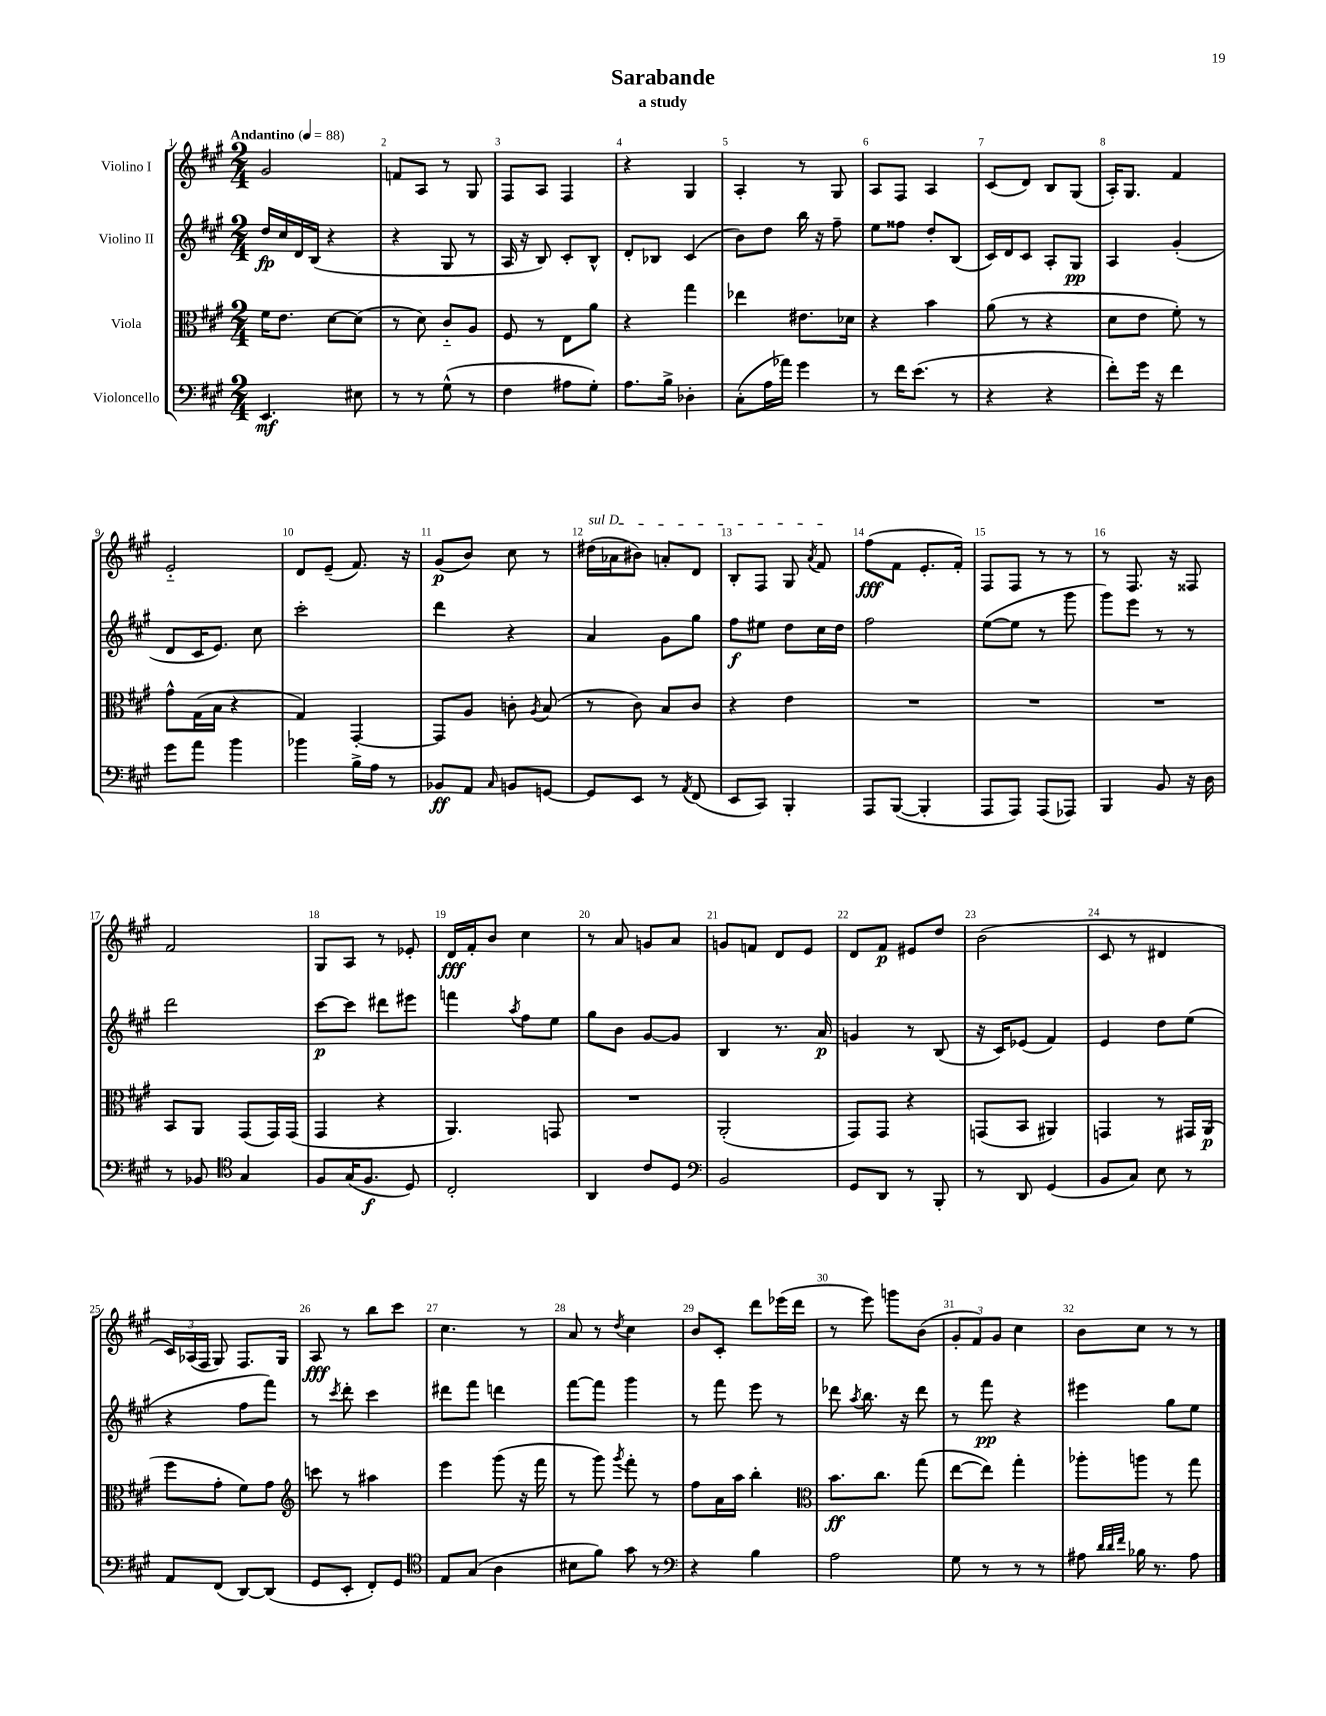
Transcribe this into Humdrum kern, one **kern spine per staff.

**kern	**kern	**kern	**kern
*staff4	*staff3	*staff2	*staff1
*clefF4	*clefC3	*clefG2	*clefG2
*k[f#c#g#]	*k[f#c#g#]	*k[f#c#g#]	*k[f#c#g#]
*M2/4	*M2/4	*M2/4	*M2/4
*MM88	*MM88	*MM88	*MM88
4.EE/	16f#\LK	16dd/LL	2g#/
.	8.e\J	16cc#/	.
.	.	16d/	.
.	.	(16B/JJ	.
.	[8d\L	4r	.
8E#\	(8d\]J	.	.
=	=	=	=
8r	8r	4r	8f/L
8r	8d\)	.	8A/J
(8G#^^\	8c#'~/L	8G#/	8r
8r	8A/J	8r	8G#/
=	=	=	=
4F#\	8F#/	16A/	8F#/L
.	.	16r	.
.	8r	8B/)	8A/J
8A#\L	8E\L	8c#'/L	4F#/
8G#'\J)	8a\J	8B^^/J	.
=	=	=	=
8.A\L	4r	8d'/L	4r
.	.	8B-/J	.
16B^\Jk	.	.	.
4D-'\	4gg#\	(4c#/	4G#/
=	=	=	=
(8C#'\L	4ee-\	8b\L)	4A'/
16A\L	.	8dd\J	.
16a-\JJ)	.	.	.
4g#\	8.e#\L	16bb\	8r
.	.	16r	.
.	.	8ff#~\	8G#/
.	16d-\Jk	.	.
=	=	=	=
8r	4r	8ee\L	8A/L
16f#\LK	.	8ff##\J	8F#/J
(8.e\J	.	.	.
.	4b\	8dd'/L	4A/
8r	.	(8B/J	.
=	=	=	=
4r	(8a\	16c#/LL)	(8c#/L
.	.	16d/J	.
.	8r	8c#/J	8d/J)
4r	4r	8A'/L	8B/L
.	.	8G#/J	(8G#/J
=	=	=	=
8f#'\L)	8d\L	4A/	16A'/LK)
.	.	.	8.G#/J
16g#\Jk	8e\J	.	.
16r	.	.	.
4f#\	8f#'\)	(4g#'/	4f#/
.	8r	.	.
=	=	=	=
8g#\L	8g#^^\L	8d/L	2e'~/
8a\J	(16G#\L	16c#/K	.
.	16B\JJ	8.e/J)	.
4b\	4r	.	.
.	.	8cc#\	.
=	=	=	=
4b-\	4G#/)	2ccc#'\	8d/L
.	.	.	(8e~/J
16B^\LL	[4GG#'/	.	8.f#/)
16A\JJ	.	.	.
8r	.	.	.
.	.	.	16r
=	=	=	=
8BB-/L	8GG#/]L	4ddd\	(8g#/L
8AA/J	8A/J	.	8b/J)
16qqC#/	.	.	.
8BB/L	8c'\	4r	8cc#\
.	8qA/	.	.
[8GG/J	(8B/	.	8r
=	=	=	=
8GG/]L	8r	4a/	(16dd#\LL
.	.	.	16a-\J
8EE/J	8c#\)	.	8b#\J)
8r	8B/L	8g#\L	8a'/L
8qAA/	.	.	.
(8FF#/	8c#/J	8gg#\J	8d/J
=	=	=	=
8EE/L	4r	8ff#\L	8B'/L
8CC#/J)	.	8ee#\J	8F#/J
4BBB'/	4e\	8dd\L	8G#/
.	.	.	8qa/
.	.	16cc#\L	8f#/
.	.	16dd\JJ	.
=	=	=	=
8AAA/L	2r	2ff#\	(8ff#\L
([8BBB/J	.	.	8f#\J
4BBB'/]	.	.	8.e'/L
.	.	.	16f#'/Jk)
=	=	=	=
8AAA/L	2r	([8ee\L	8F#/L
8AAA/J)	.	8ee\]J	8F#/J
(8AAA/L	.	8r	8r
8AAA-/J)	.	8ggg#\	8r
=	=	=	=
4BBB/	2r	8ggg#\L)	8r
.	.	8eee\J	8.F#/
8BB/	.	8r	.
.	.	.	16r
16r	.	8r	8F##/
16D\	.	.	.
=	=	=	=
8r	8BB/L	2ddd\	2f#/
8BB-/	8AA/J	.	.
*clefC4	*	*	*
4G#/	(8GG#/L	.	.
.	16GG#/L)	.	.
.	(16GG#/JJ	.	.
=	=	=	=
8F#/L	4GG#/	[8ccc#\L	8G#/L
(16G#/K	.	8ccc#\]J	8A/J
8.F#/J	.	.	.
.	4r	8ddd#\L	8r
8D/)	.	8eee#\J	8e-'/
=	=	=	=
2C#'/	4.AA/)	4fff\	16d/LL
.	.	.	16f#'/J
.	.	.	8b/J
.	.	8qaa/	.
.	.	8ff#\L	4cc#\
.	8GG/	8ee\J	.
=	=	=	=
4AA/	2r	8gg#\L	8r
.	.	8b\J	8a/
8c#/L	.	[8g#/L	8g/L
8D/J	.	8g#/]J	8a/J
=	=	=	=
*clefF4	*	*	*
2BB/	(2AA'/	4B/	8g/L
.	.	.	8f/J
.	.	8.r	8d/L
.	.	.	8e/J
.	.	16a/	.
=	=	=	=
8GG#/L	8GG#/L)	4g/	8d/L
8DD/J	8GG#/J	.	8f#/J
8r	4r	8r	8e#/L
8BBB'/	.	(8B/	8dd/J
=	=	=	=
8r	(8GG/L	16r	(2b\
.	.	16c#/LK)	.
8DD/	8BB/J	(8e-/J	.
(4GG#/	4AA#/)	4f#/)	.
=	=	=	=
8BB/L	4GG/	4e/	8c#/
8C#/J)	.	.	8r
8E\	8r	8dd\L	4d#/
8r	16GG#/LL	(8ee\J	.
.	(16AA/JJ	.	.
=	=	=	=
8AA/L	8ff#\L	4r	24c#/LL)
.	.	.	(24A-/
.	.	.	24F#/JJ
(8FF#/J	8g#'\J	.	8G#/)
[8DD/L)	8f#\L)	8ff#\L	8.F#/L
(8DD/]J	8g#\J	8fff#\J)	.
.	.	.	16G#/Jk
=	=	=	=
*	*clefG2	*	*
8GG#/L	8ccc\	8r	8A/
.	.	8qccc#/	.
8EE'/J	8r	8ddd'\	8r
8FF#'/L)	4aa#\	4ccc#\	8bb\L
8GG#/J	.	.	8ccc#\J
=	=	=	=
*clefC4	*	*	*
8E/L	4eee\	8ddd#\L	4.cc#\
(8G#/J	.	8fff#\J	.
4A\	(8ggg#\	4ddd\	.
.	16r	.	8r
.	16fff#\	.	.
=	=	=	=
8B#\L	8r	[8fff#\L	8a/
8f#\J)	8ggg#\)	8fff#\]J	8r
.	8qggg#/	.	8qdd/
8g#\	8fff#'\	4ggg#\	4cc#\
8r	8r	.	.
=	=	=	=
*clefF4	*	*	*
4r	8ff#\L	8r	8b/L
.	16a\L	8fff#\	8c#'/J
.	16aa\JJ	.	.
4B\	4bb'\	8eee\	8ddd\L
.	.	8r	(16eee-\L
.	.	.	16ddd\JJ
=	=	=	=
*	*clefC3	*	*
2A\	8.b\L	8ddd-\	8r
.	.	8qaa/	.
.	.	8.bb\	8eee\)
.	8.cc#\J	.	.
.	.	.	8ggg\L
.	.	16r	.
.	(8gg#\	8ddd-\	(8b\J
=	=	=	=
8G#\	[8ee\L	8r	12g#'/L
.	.	.	12f#/)
8r	8ee\]J)	8fff#\	.
.	.	.	12g#/J
8r	4gg#'\	4r	4cc#\
8r	.	.	.
=	=	=	=
8A#\	8aa-'\L	4eee#\	8b\L
32qqd/LLL	.	.	.
32qqd/	.	.	.
32qqf#/JJJ	.	.	.
16B-\	8aa\J	.	8cc#\J
8.r	.	.	.
.	8r	8gg#\L	8r
8A#\	8gg#\	8ee\J	8r
==	==	==	==
*-	*-	*-	*-
